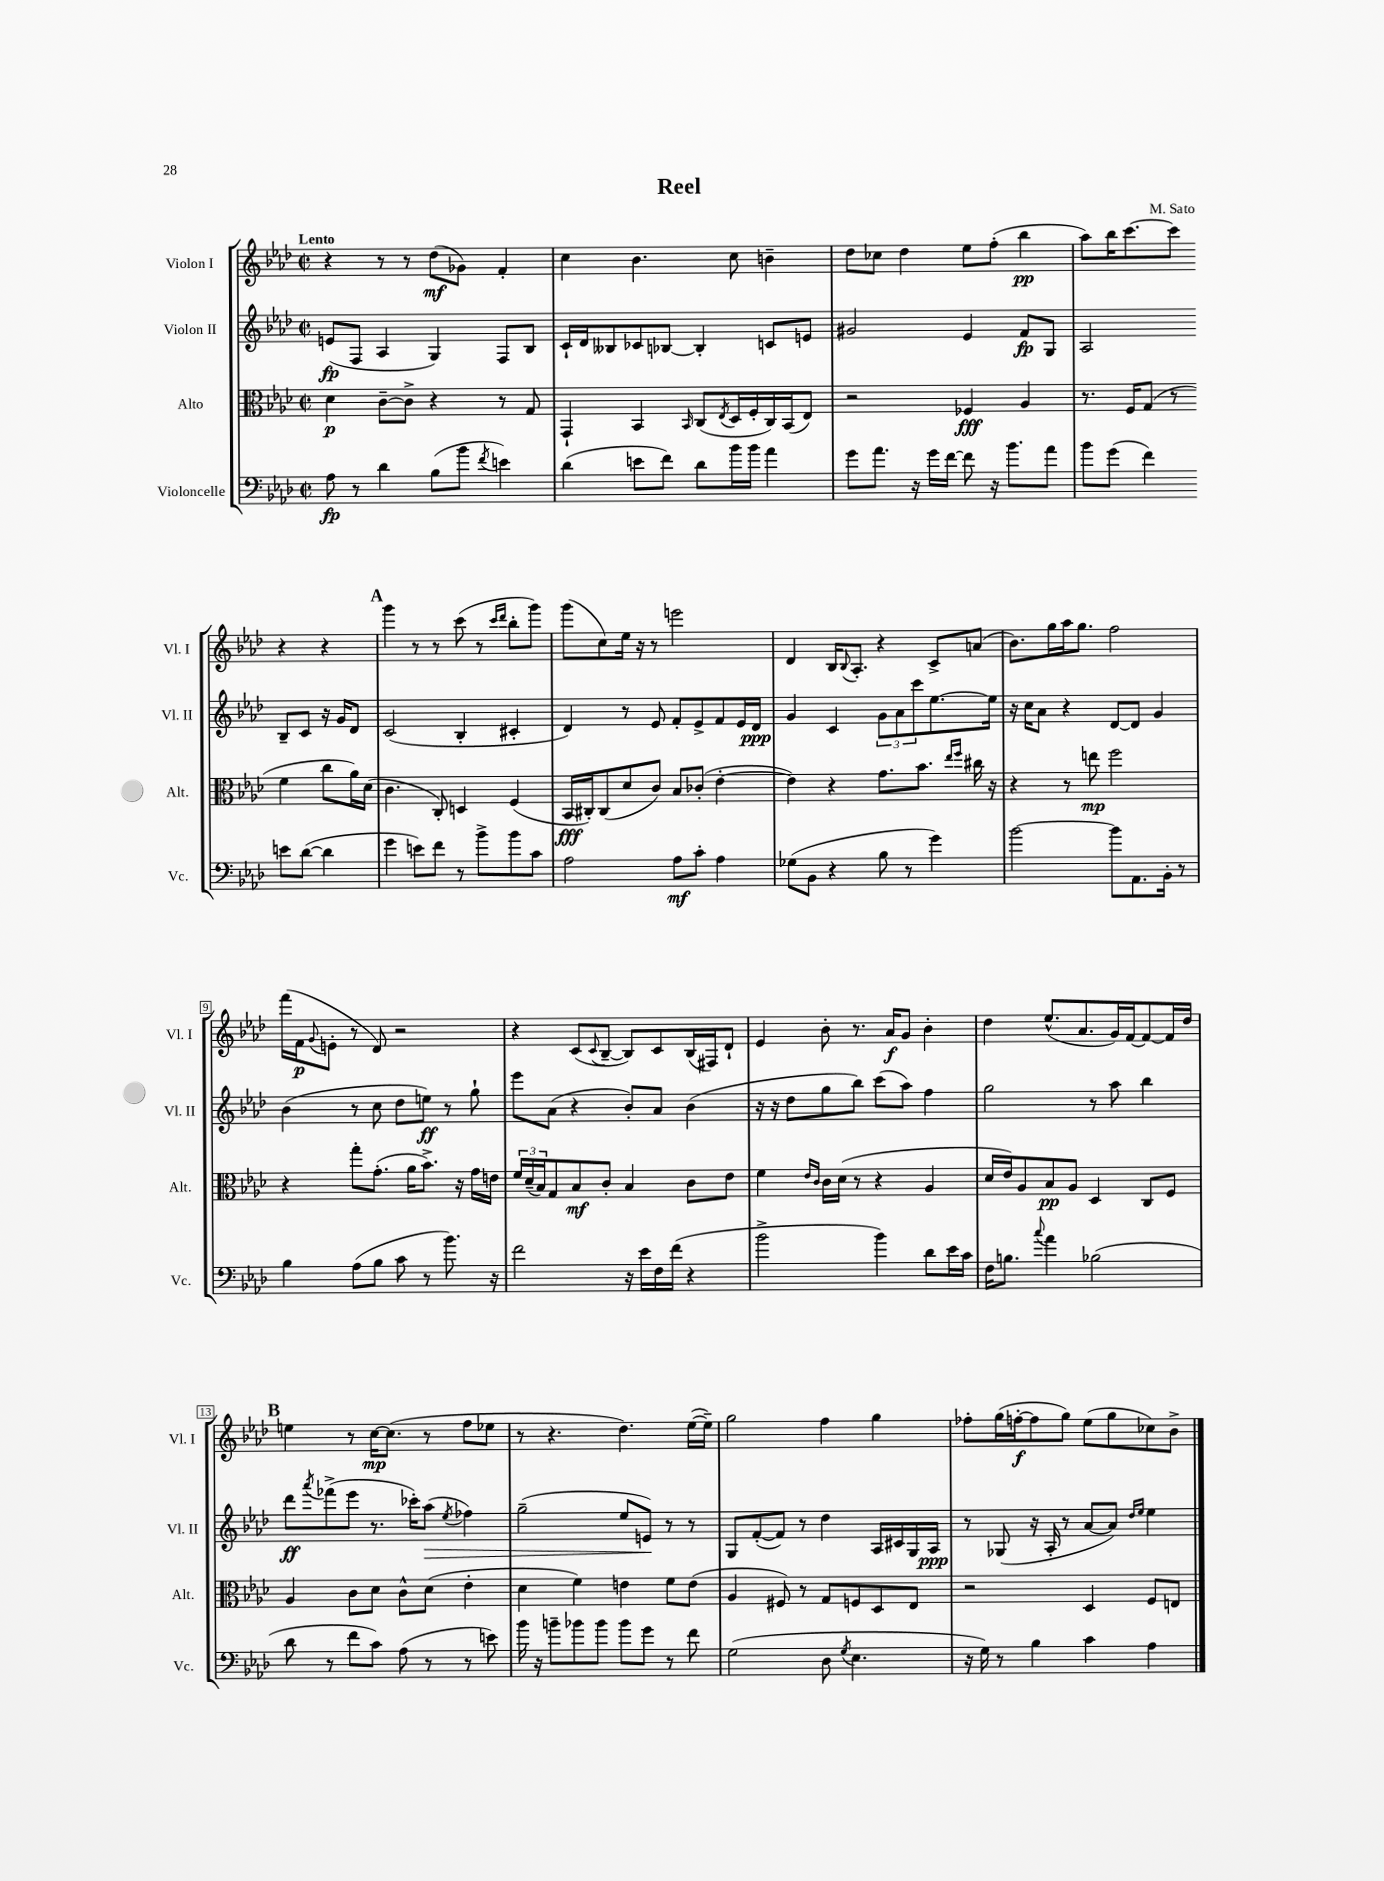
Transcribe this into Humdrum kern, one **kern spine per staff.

**kern	**kern	**kern	**kern
*staff4	*staff3	*staff2	*staff1
*clefF4	*clefC3	*clefG2	*clefG2
*k[b-e-a-d-]	*k[b-e-a-d-]	*k[b-e-a-d-]	*k[b-e-a-d-]
*M2/2	*M2/2	*M2/2	*M2/2
*met(c|)	*met(c|)	*met(c|)	*met(c|)
8A-	4d-	(8e	4r
8r	.	8F	.
4d-	[8c~	4A-	8r
.	8c^]	.	8r
(8B-	4r	4G)	(8dd-
8b-	.	.	8g-)
8qf	.	.	.
4e)	8r	8F	4f'
.	8G	8B-	.
=	=	=	=
(4d-	4GG`	16c`	4cc
.	.	16d-	.
.	.	8B--	.
8e	4BB-	8c-	4.b-
8f)	.	[8B-	.
.	16qqBB-	.	.
8d-	(8C	4B-']	.
.	8qE-	.	.
16b-	16D-	.	8cc
16b-	16F'	.	.
4a-	16C)	8c	4b~
.	(16BB-	.	.
.	8E-)	8e	.
=	=	=	=
8g	2r	2g#	8dd-
8.a-	.	.	8cc-
.	.	.	4dd-
16r	.	.	.
16g	.	.	.
[16f	.	.	.
8f]	4F-	4e-	8ee-
16r	.	.	(8ff'
8.b-	.	.	.
.	4A-	8f	4bb-
8a-	.	8G	.
=	=	=	=
8b-	8.r	2A-	8aa-)
(8g	.	.	16bb-
.	16F	.	[8.ccc
4f)	(8G	.	.
.	8r	.	8ccc]
8e	4f	8B-~	4r
([8d-	.	8c	.
4d-]	8cc	16r	4r
.	.	16g	.
.	16a-)	8d-	.
.	(16d-	.	.
=	=	=	=
4g	4.c	(2c	4ggg
8e)	.	.	8r
8f	8C')	.	8r
8r	4D	4B-'	(8ccc
8b-^	.	.	8r
.	.	.	16qqccc
.	.	.	16qqddd-
8b-	(4F	4c#'	8bb-'
8c	.	.	8ggg)
=	=	=	=
2A-	16BB-	4d-)	(8ggg
.	16C#')	.	.
.	(8C#	.	8cc)
.	8d-	8r	16ee-
.	.	.	16r
.	8c)	8e-	8r
8A-	8B-	8f'	2eee
8c'	(8c-'	8e-^	.
4A-	[4e-'	8f	.
.	.	16e-	.
.	.	16d-	.
=	=	=	=
(8G-	4e-])	4g	4d-
8BB-	.	.	.
4r	4r	4c	16B-
.	.	.	8qqB-
.	.	.	8.A-'
8B-	8.g	12g	4r
.	.	12a-	.
8r	.	.	.
.	.	12ccc	.
.	8.b-	.	.
4g)	.	[8.ee-	8c^
.	16qqee-	.	.
.	16qqff	.	.
.	16cc#	.	(8a
.	16r	16ee-]	.
=	=	=	=
[2b-	4r	16r	8.b-)
.	.	16cc	.
.	.	8a-	.
.	.	.	16gg
.	8r	4r	16aa-
.	.	.	8.gg
.	8ee	.	.
8b-]	2ff	[8d-	2ff
8.AA-	.	8d-]	.
.	.	4g	.
16BB-'	.	.	.
8r	.	.	.
=	=	=	=
4B-	4r	(4b-	(16fff
.	.	.	16f
.	.	.	8qqg
.	.	.	8e'
(8A-	8gg'	8r	8r
8B-	(8.g'	8cc	8d-)
8c	.	8dd-	2r
.	16a-	.	.
8r	8.b-^)	8ee)	.
8.b-)	.	8r	.
.	16r	.	.
.	16g	8gg`	.
16r	16e	.	.
=	=	=	=
2f	24f	8eee-	4r
.	(24d-~	.	.
.	24B-)	.	.
.	8G	(8a-	.
.	8B-	4r	(8c
.	.	.	8qqc
.	8c'	.	[8B-~
16r	4B-	8b-')	8B-])
16e-	.	.	.
16F	.	8a-	8c
(16f	.	.	.
4r	8c	(4b-	(16B-
.	.	.	16F#)
.	8e-	.	8d-`
=	=	=	=
2b-^	4f	16r	4e-
.	.	16r	.
.	.	8dd-	.
.	16qqe-	.	.
.	16qqc	.	.
.	16c	8gg	8b-'
.	(16d-	.	.
.	8r	8bb-)	8.r
4b-)	4r	(8ccc	.
.	.	.	16a-
.	.	8aa-)	8g
8d-	4A-	4ff	4b-'
16e-	.	.	.
16c	.	.	.
=	=	=	=
16F	16d-	2gg	4dd-
8.B	16e-)	.	.
.	8A-	.	.
8qqcc	.	.	.
4a-	8B-	.	(8.ee-^^
.	8A-	.	.
.	.	.	8.a-
(2B-	4D-	8r	.
.	.	8aa-	16g)
.	.	.	[16f
.	8C	4bb-	8f_
.	8F	.	16f]
.	.	.	16dd-
=	=	=	=
8d-	4A-	8ddd-	4ee
.	.	8qaaa-	.
8r	.	(8fff-^	.
8f	8c	8eee-	8r
8c)	8d-	8.r	[16cc
.	.	.	(8.cc]
(8A-	8c^^	.	.
.	.	16ccc-')	.
8r	(8d-	(8aa-	8r
.	.	8qee-	.
8r	4e-'	4ff-)	8ff
8e)	.	.	8ee-
=	=	=	=
16b-	4d-	(2gg~	8r
16r	.	.	.
8b~	.	.	4.r
8b-	4f)	.	.
8b-	.	.	.
8b-	4e	8ee-	4.dd-)
8g	.	8e)	.
8r	8f	8r	.
8f	(8e	8r	([16ee-
.	.	.	16ee-~])
=	=	=	=
(2G	4A-	8G	2gg
.	.	([8f'	.
.	8F#)	8f])	.
.	8r	8r	.
8D-	8G	4dd-	4ff
8qG	.	.	.
4.E-	8F	.	.
.	8D-	16A-	4gg
.	.	16c#	.
.	8E-	16G	.
.	.	16A-	.
=	=	=	=
16r	2r	8r	8ff-'
16G)	.	.	.
8r	.	(8G-	(16gg
.	.	.	[16ff'
4B-	.	16r	8ff]
.	.	16A-'	.
.	.	8r	8gg)
4c	4D-	[8a-	(8ee-
.	.	8a-])	8gg
.	.	16qqdd-	.
.	.	16qqee-	.
4A-	8F	4ee-	8cc-)
.	8E	.	8b-^
==	==	==	==
*-	*-	*-	*-
